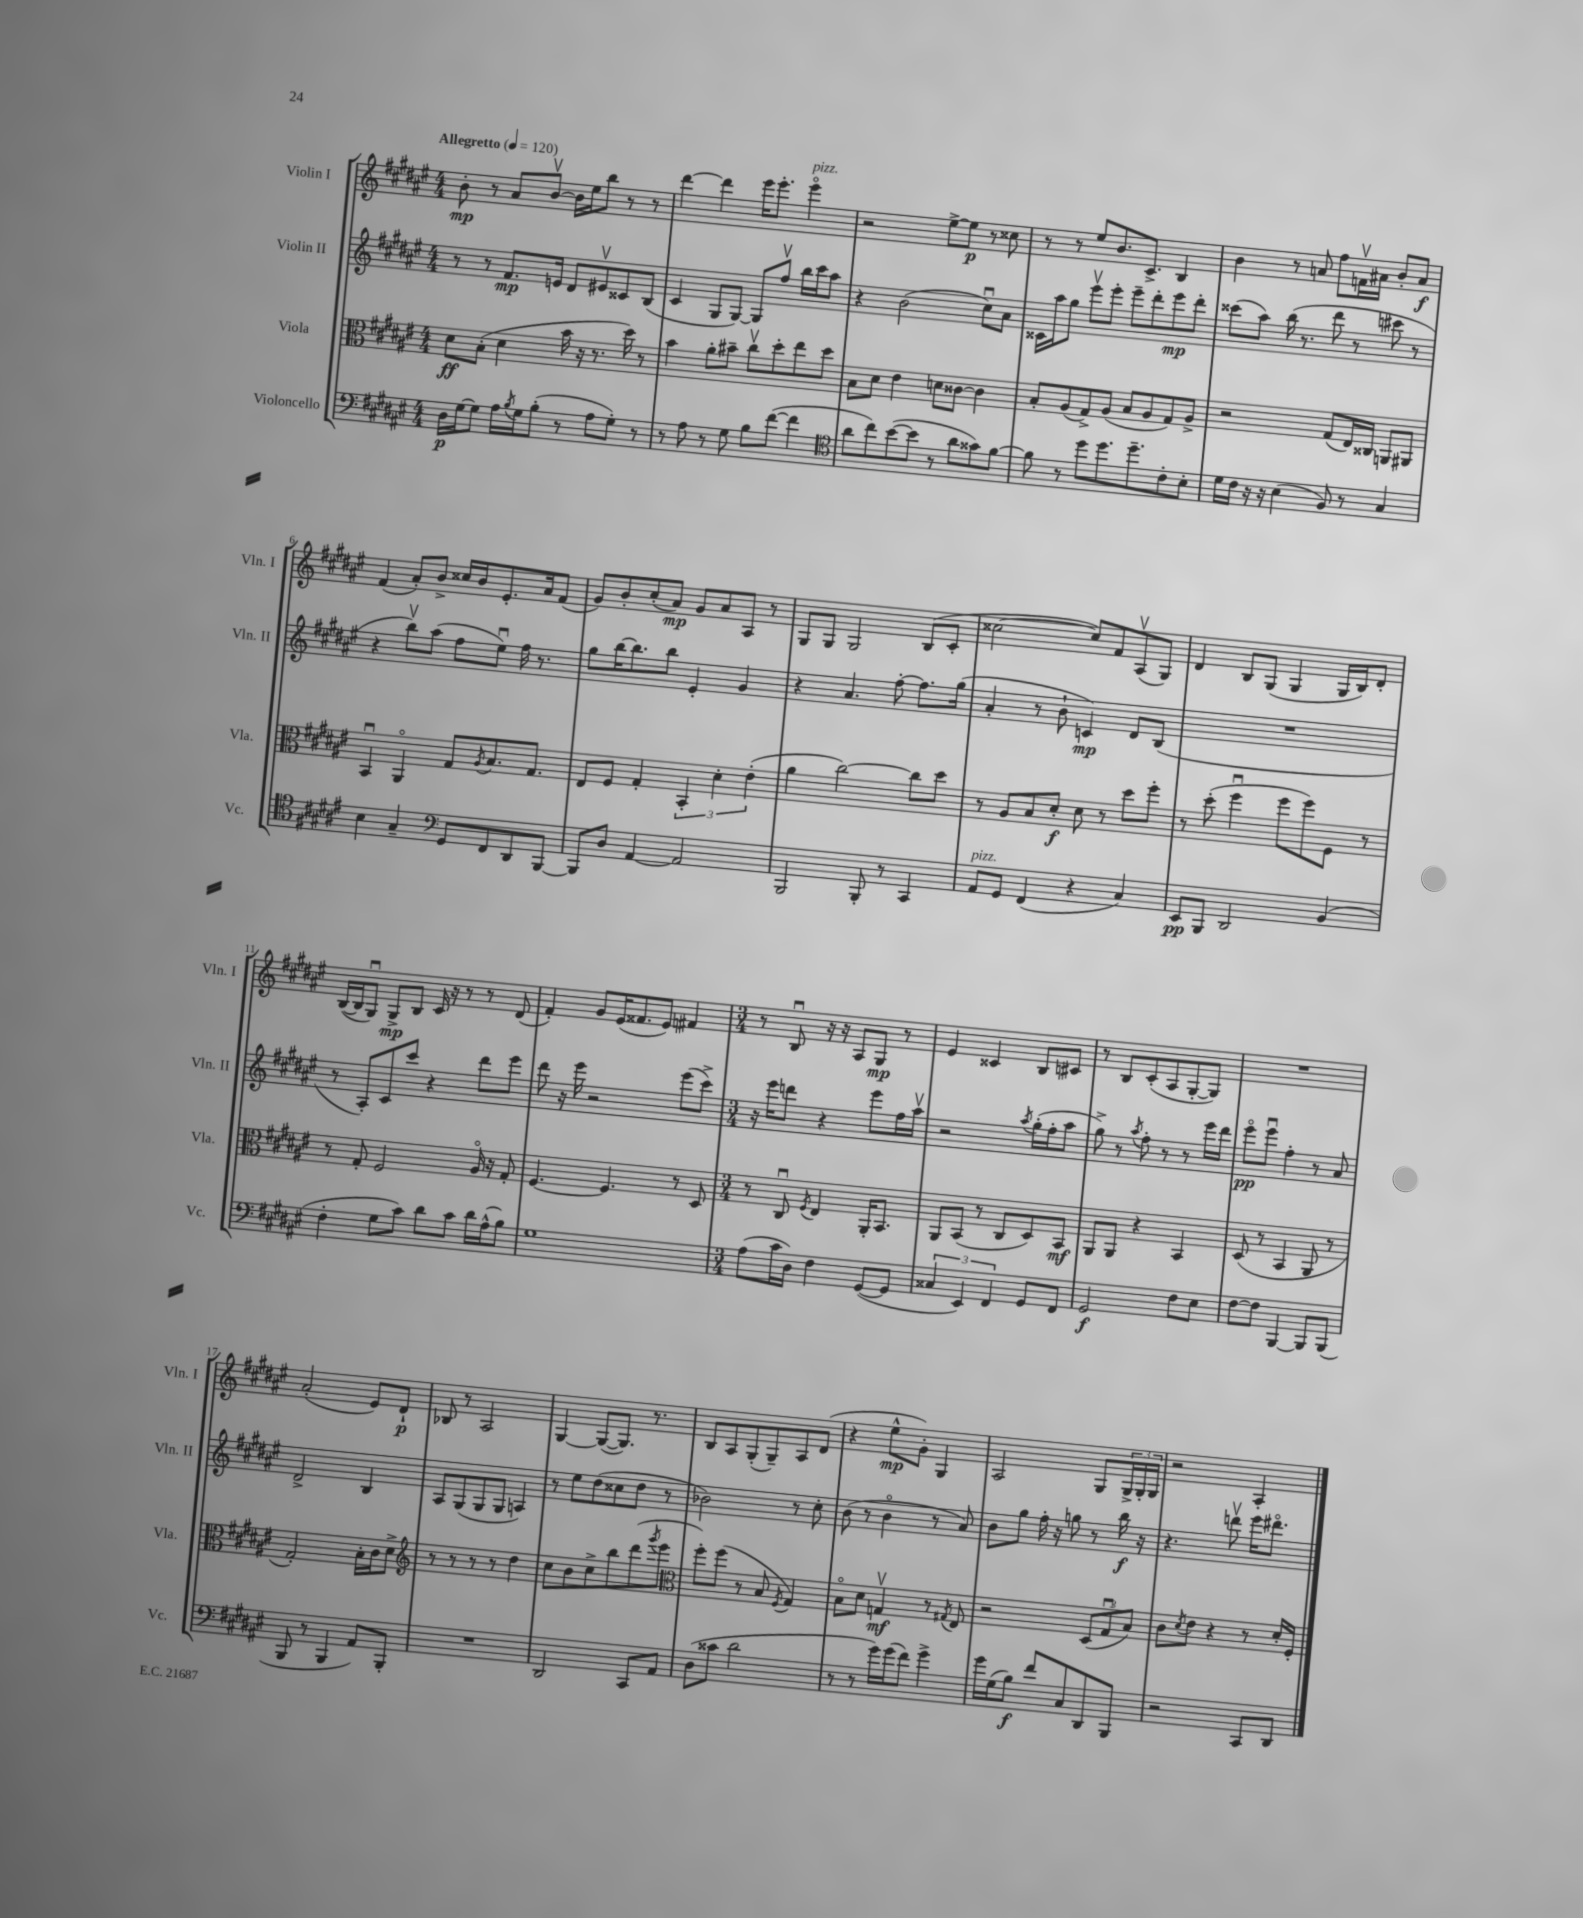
<<
\new StaffGroup <<
\new Staff = "s0" \with { instrumentName = "Violin I" shortInstrumentName = "Vln. I" } {
    \clef treble \key fis \major \numericTimeSignature \time 4/4 \tempo "Allegretto" 4 = 120
    b'8-.\mp r8 ais'8 b'8~\upbow b'16 eis''16 b''8 r8 r8 |
    dis'''4~ dis'''4 eis'''16 eis'''8.-. eis'''4\flageolet^\markup { \italic "pizz." } |
    r2 eis''8~-> eis''8\p r8 cisis''8 |
    r8 r8 eis''8 b'8. cis'8.-> b4 |
    b'4 r8 a'8 fis''8 f'16\upbow ais'16 b'8-. ais'8\f |
    fis'4( ais'8-.) b'8-> cisis''16 b'16 eis'8.-. ais'16 fis'8( |
    gis'8) b'8-. cis''8-.( ais'8\mp) gis'8 ais'8 ais8 r8 |
    gis8 gis8 gis2 b8( cis'8-. |
    cisis''2~ cisis''8) fis'8 ais8\upbow( gis8) |
    dis'4 b8 gis8( gis4 gis16 b16) dis'8-. |
    b16~( b16 gis8\downbow) gis8->\mp b8 cis'16 r16 r8 r8 dis'8( |
    fis'4-.) gis'8 eis'16( fisis'8. eis'8) fis'4 |
    \numericTimeSignature \time 3/4 r8 b8\downbow r16 r16 ais8 gis8\mp r8 |
    eis'4 cisis'4 b8 cis'8 |
    r8 b8 cis'8-.( ais8 gis8~-. gis8) |
    R2. |
    ais'2-.( eis'8) dis'8-!\p |
    bes8 r8 ais2 |
    gis4~ gis8~( gis8.) r8. |
    b8 ais8 gis8-.( gis8--) ais8 dis'8( |
    r4 eis''8-^\mp gis'8-.) gis4 |
    ais2 gis8 \tuplet 3/2 { gis16-> gis16-. gis16 } |
    r2 ais4-. \bar "|." |
}
\new Staff = "s1" \with { instrumentName = "Violin II" shortInstrumentName = "Vln. II" } {
    \clef treble \key fis \major \numericTimeSignature \time 4/4
    r8 r8 fis'8.\mp e'16 dis'8 eis'8\upbow cisis'8 b8( |
    cis'4 gis8 gis8~) gis8 fis''8\upbow b''16 cis'''16 ais''8 |
    r4 b'2( cis''8\downbow) ais'8 |
    cisis'16 ais''16 gis''8 eis'''8\upbow eis'''8-. eis'''8-- dis'''8-. eis'''8\mp dis'''8-. |
    cisis'''8( ais''8) b''16( r8. dis'''8 r8 cis'''8 r8 |
    r4 b''8\upbow) ais''8( fis''8 eis''8\downbow) fis''16 r8. |
    gis''8 b''16~ b''8. b''8 eis'4-. gis'4 |
    r4 ais'4. fis''8~-. fis''8. gis''16( |
    ais'4-. r8 b'8-! c'4\mp) dis'8 b8( |
    R1 |
    r8 ais8-.) cis'8 cis'''8 r4 dis'''8 eis'''8 |
    dis'''8 r16 eis'''16 r2 eis'''8( cis'''8->) |
    \numericTimeSignature \time 3/4 r16 eis'''16 d'''8 r4 eis'''8 fis''16 ais''16\upbow |
    r2 \acciaccatura { ais''8 } gis''16-.( fis''16-. ais''8 |
    gis''8->) r8 \acciaccatura { ais''8 } fis''8-. r8 r8 eis'''16 dis'''16 |
    eis'''8\flageolet\pp eis'''8\downbow fis''4-. r8 ais'8 |
    dis'2-> b4 |
    ais8 gis8( gis8 gis8 a4) |
    r8 eis''8 dis''8( cisis''8 dis''8 r8 |
    bes'2) r8 cis''8-. |
    b'8( r8 b'4\flageolet r8 ais'8) |
    b'8 gis''8 fis''16-. r16 g''8 r8 b''16\f r16 |
    r4. d'''8\upbow eis'''16 dis'''8.\flageolet \bar "|." |
}
\new Staff = "s2" \with { instrumentName = "Viola" shortInstrumentName = "Vla." } {
    \clef alto \key fis \major \numericTimeSignature \time 4/4
    dis'8\ff b8-.( dis'4 b'16 r16 r8. dis''16) r8 |
    b'4 ais'8-. bis'8-- cis''8\upbow dis''8-. eis''8 dis''8 |
    b8 dis'8 eis'4 d'8 cisis'8~ cisis'4 |
    b8-. ais8( gis8->) ais8( b8 ais8 gis8) ais8-> |
    r2 gis8( eis16) cisis16 a,8 ais,8 |
    b,4\downbow ais,4\flageolet gis8 \acciaccatura { ais8 } b8. gis8. |
    eis8 fis8 gis4-. \tuplet 3/2 { b,4-. dis'4-. eis'4-.( } |
    ais'4 cis''2~) cis''8 dis''8 |
    r8 ais8 b8 dis'8-.\f dis'8 r8 dis''8 fis''8-. |
    r8 dis''8-.( fis''4\downbow fis''8 fis''8) fis8 r8 |
    r8 gis8-. fis2 ais16\flageolet r16 gis8-. |
    fis4.~ fis4. r8 dis8 |
    \numericTimeSignature \time 3/4 r8 cis8\downbow \acciaccatura { fis8 } eis4 ais,16-. b,8. |
    ais,8 b,8( r8 cis8 dis8) b,8\mf |
    ais,8 ais,8 r4 b,4 |
    dis8( r8 b,4 ais,8 r8 |
    gis2-.) b16-. cis'16 dis'8-> |
    \clef treble r8 r8 r8 r8 dis''4 |
    cis''8 b'8 cis''8-> b''8 dis'''8( \acciaccatura { gis'''8 } eis'''8 |
    \clef alto fis''8-.) fis''8( r8 b8 \acciaccatura { fis8 } gis4) |
    b8\flageolet dis'8 g4\upbow\mf r8 \acciaccatura { gis8 } eis8 |
    r2 \tuplet 3/2 { dis8( gis8\downbow b8) } |
    cis'8 \acciaccatura { dis'8 } eis'8 r4 r8 dis'16-. fis16-. \bar "|." |
}
\new Staff = "s3" \with { instrumentName = "Violoncello" shortInstrumentName = "Vc." } {
    \clef bass \key fis \major \numericTimeSignature \time 4/4
    dis16\p gis16~ gis8 ais16 \acciaccatura { b8 } gis16 b8-.( r8 ais8 gis8-.) r8 |
    r8 ais8 r8 gis8 b8 fis'8~( fis'4 |
    \clef tenor ais'8 cis''8) b'8~( b'8 r8 ais'8 gisis'8) fis'8~ |
    fis'8 r8 dis''8 dis''8. dis''8.-- cis'8-. b8-. |
    dis'16 cis'16 r16 r16 b4( fis8) r8 gis4 |
    b4 gis4-- \clef bass gis,8 fis,8 dis,8 b,,8~ |
    b,,8 dis8 ais,4~ ais,2 |
    b,,2 b,,8-. r8 cis,4 |
    ais,8^\markup { \italic "pizz." } gis,8 fis,4( r4 cis4) |
    eis,8\pp b,,8 dis,2 b,4( |
    fis4-. gis8 cis'8) dis'8 cis'8 dis'16 ais16-^( b8) |
    gis1 |
    \numericTimeSignature \time 3/4 ais8( cis'16 dis16) fis4 gis,8~( gis,8 |
    \tuplet 3/2 { cisis4 eis,4) fis,4 } gis,8 fis,8 |
    gis,2\f fis8 eis8 |
    fis8~ fis8 b,,4~ b,,8 b,,8( |
    b,,8 r8 b,,4 ais,8) b,,8-. |
    R2. |
    dis,2 cis,8 ais,8 |
    dis8( cisis'8 dis'2 |
    r8 r8 gis'16) gis'16( fis'8) gis'4-> |
    gis'16 gis16( b8\f) fis'8 cis8 dis,8 b,,8 |
    r2 cis,8 dis,8 \bar "|." |
}
>>
>>
